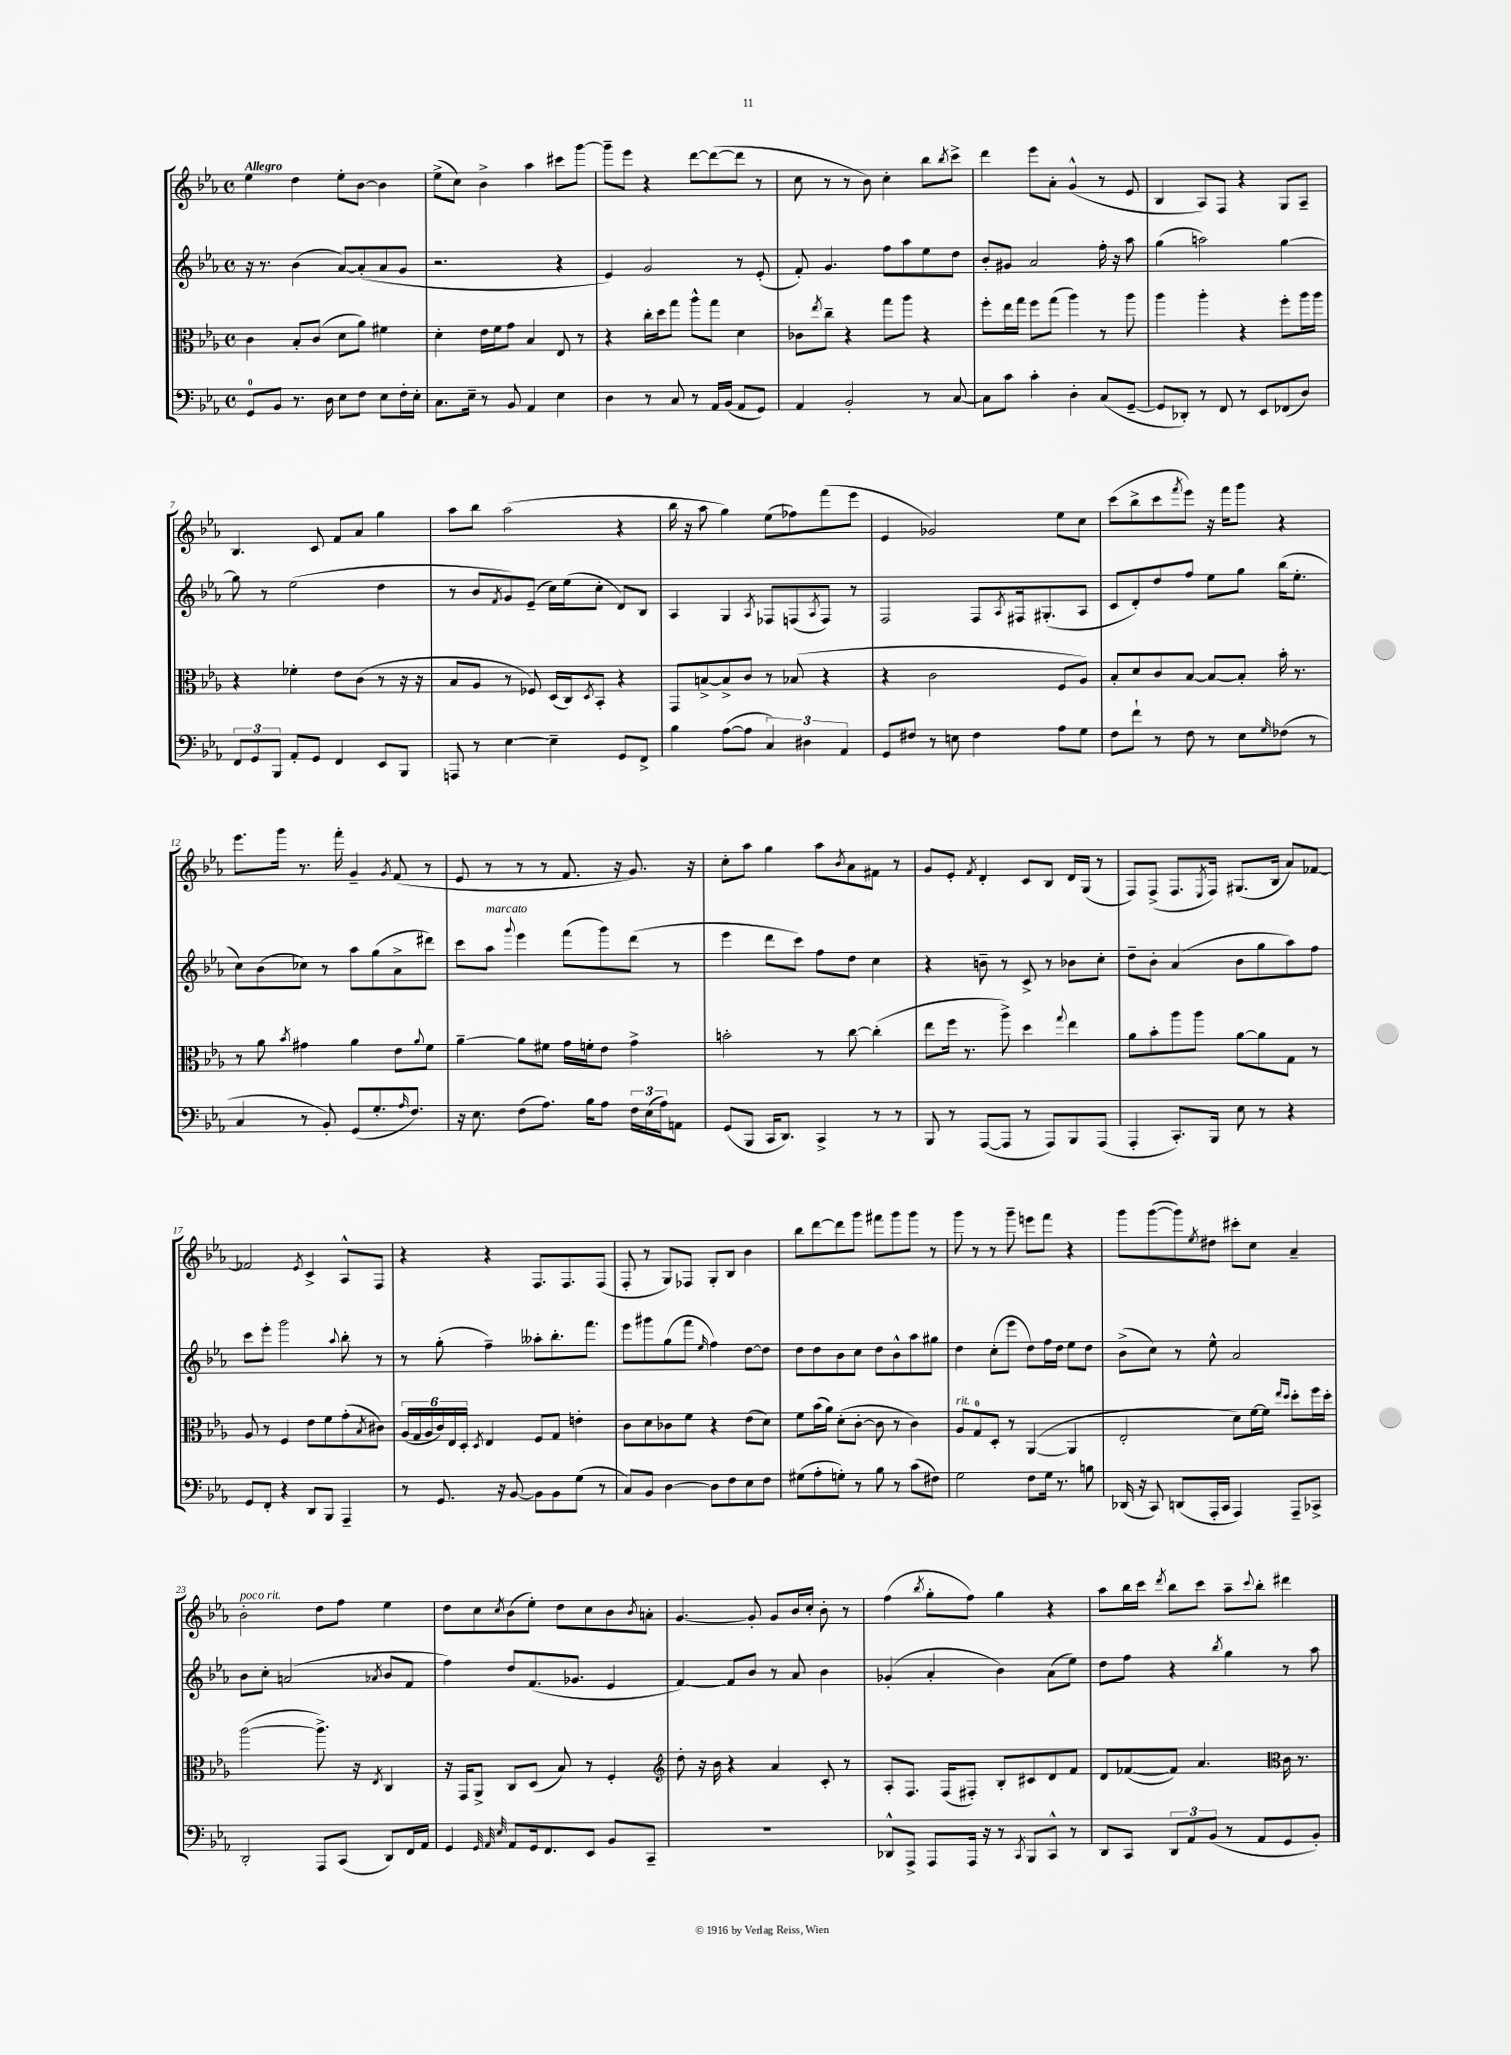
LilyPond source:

<<
\new StaffGroup <<
\new Staff = "s0" {
    \clef treble \key ees \major \defaultTimeSignature \time 4/4 \tempo "Allegro"
    ees''4 d''4 ees''8-. bes'8~ bes'4 |
    ees''8->( c''8) bes'4-> aes''4 cis'''8 g'''8~ |
    g'''8-- ees'''8 r4 d'''8~ d'''8~( d'''8 r8 |
    c''8 r8 r8 bes'8) c''4-. bes''8 \acciaccatura { bes''8 } c'''8-> |
    d'''4 ees'''8 aes'8-. g'4-^( r8 ees'8 |
    bes4 aes8) f8 r4 g8 aes8-- |
    bes4. c'8 f'8 aes'8 g''4 |
    aes''8 bes''8 aes''2( r4 |
    bes''16 r16 aes''8 g''4) ees''8( fes''8) f'''8( ees'''8 |
    ees'4 ges'2) ees''8 c''8 |
    c'''8( bes''8-> c'''8 \acciaccatura { f'''8 } ees'''8) r16 f'''16 g'''8 r4 |
    ees'''8. g'''16 r8. f'''16-. g'4-- \acciaccatura { g'8 } f'8( r8 |
    ees'8 r8 r8 r8 f'8. r16 g'8.) r16 |
    c''8-. aes''8 g''4 aes''8 \acciaccatura { bes'8 } aes'8 fis'8 r8 |
    g'8 ees'8-. \acciaccatura { f'8 } d'4-. c'8 bes8 d'16 g16( r8 |
    f8) f8->( f8. \acciaccatura { ees8 } f16) gis8.( bes16 aes'8) fes'8~ |
    fes'2 \acciaccatura { ees'8 } c'4-> aes8-^ f8 |
    r4 r4 f8. f8. f8( |
    f8-. r8 g8) fes8 g8-. bes8 bes'4 |
    bes''8 d'''8~ d'''8 g'''8 fis'''8 g'''8 g'''8 r8 |
    g'''8 r8 r8 g'''8-- e'''8 f'''8 r4 |
    g'''8 g'''8~( g'''8) \acciaccatura { ees''8 } dis''8 cis'''8-. c''8 aes'4-- |
    bes'2-.^\markup { \italic "poco rit." } d''8 f''8 ees''4 |
    d''8 c''8 \acciaccatura { c''8 } bes'8( ees''8-.) d''8 c''8 bes'8 \acciaccatura { bes'8 } a'8-. |
    g'4.~ g'8-. g'8 bes'16 c''16-. bes'8-. r8 |
    f''4( \acciaccatura { bes''8 } g''8-. f''8) g''4 r4 |
    aes''8 bes''16 c'''16 \acciaccatura { d'''8 } bes''8 c'''8 aes''8-- \appoggiatura { c'''8 } bes''8-. dis'''4 \bar "|." |
}
\new Staff = "s1" {
    \clef treble \key ees \major \defaultTimeSignature \time 4/4
    r16 r8. bes'4( aes'8~) aes'8-.( aes'8 g'8 |
    r2. r4 |
    ees'4) g'2 r8 ees'8-.( |
    f'8-.) g'4. f''8 aes''8 ees''8 d''8 |
    bes'8-. gis'8 aes'2 f''16-. r16 aes''8 |
    g''4( a''2) g''4~ |
    g''8 r8 ees''2( d''4 |
    r8 bes'8 \acciaccatura { f'8 } g'8) ees'8--( c''16) ees''16( c''8-. d'8) bes8 |
    aes4 g4 \acciaccatura { aes8 } fes8 f8( \acciaccatura { aes8 } f8) r8 |
    f2 f8 \acciaccatura { aes8 } fis16 gis8.-.( aes8 |
    c'8 d'8-.) d''8 f''8 ees''8 g''8 bes''16( ees''8.-. |
    c''8) bes'8( ces''8) r8 aes''8 g''8( aes'8-> dis'''8) |
    c'''8 aes''8^\markup { \italic "marcato" } \appoggiatura { g'''8 } ees'''4 f'''8( g'''8) d'''8( r8 |
    ees'''4 d'''8 c'''8) f''8 d''8 c''4 |
    r4 b'8-- r8 c'8-> r8 bes'8 c''8-. |
    d''8-- bes'8-. aes'4( bes'8 g''8 aes''8) f''8 |
    c'''8 ees'''8-. g'''2 \appoggiatura { aes''8 } bes''8-. r8 |
    r8 g''8-.( f''4--) aeses''8-. bes''8.-. f'''8. |
    ees'''8 gis'''8 g''8( f'''8 \grace { ees''16 } f''4) d''8~ d''8 |
    d''8 d''8 bes'8 c''8 d''8 bes'8-^ aes''8 gis''8 |
    d''4 c''8-.( ees'''8 d''8) f''16 d''16 ees''8 d''8 |
    bes'8->( c''8) r8 ees''8-^ aes'2 |
    bes'8 c''8-. a'2( \acciaccatura { aes'8 } bes'8 f'8 |
    f''4) d''8 f'8.( ges'8. ees'4 |
    f'4~) f'8 bes'8 r8 aes'8 bes'4 |
    ges'4-.( aes'4-. bes'4) aes'8( ees''8) |
    d''8 f''8 r4 \acciaccatura { bes''8 } g''4 r8 aes''8 \bar "|." |
}
\new Staff = "s2" {
    \clef alto \key ees \major \defaultTimeSignature \time 4/4
    c'4 bes8-. c'8( d'8 aes'8) fis'4 |
    d'4-. ees'16 f'16 g'8 bes4 ees8 r8 |
    r4 c''16-. d''16 g''8 aes''8-^ g''8 d'4 |
    ces'8 \acciaccatura { ees''8 } c''8-- r4 g''8 aes''8 r4 |
    f''8-. ees''16 g''16 f''8 g''8( aes''4) r8 aes''8 |
    aes''4 aes''4-. r4 f''8-. aes''16 aes''16 |
    r4 fes'4-. ees'8 c'8( r8 r16 r16 |
    bes8 aes8 r8 fes8) d16( c16) \acciaccatura { d8 } bes,8-. r4 |
    g,8 b8~-> b8-> c'8 r8 bes8( r4 |
    r4 c'2 f8 aes8) |
    bes8-. d'8 c'8 bes8~ bes8~ bes8-. bes'16-. r8. |
    r8 aes'8 \acciaccatura { bes'8 } gis'4 aes'4 ees'8 \appoggiatura { aes'8 } f'8 |
    aes'4~-- aes'8 fis'8 g'16 f'16-. ees'8 g'4-> |
    b'2-. r8 c''8~ c''4-.( |
    ees''8 f''16 r8. aes''8->) d''4 \appoggiatura { g''8 } ees''4 |
    aes'8 bes'8-. aes''8 aes''8 aes'8~ aes'8 g8 r8 |
    aes8 r8 f4 ees'8 f'8 g'8-.( \acciaccatura { bes8 } cis'8) |
    \tuplet 6/4 { aes16( g16 aes16 c'16) ees16 d16-. } \acciaccatura { d8 } ees4 f8 g8 e'4-. |
    c'8 d'8 ces'8 f'8 r4 ees'8( d'8) |
    f'8 bes'16( aes'16) d'8-.( c'8~-. c'8 r8 c'4) |
    aes8^\markup { \italic "rit." } g8-0 d8-. r8 aes,4~( aes,4 |
    ees2-. d'8) f'16~ f'16 \grace { ees''16 d''16 } d''8-. f''16 d''16-. |
    aes''2~( aes''8.->) r16 \acciaccatura { ees8 } c4 |
    r16 g,16 aes,8-> c8 d8( bes8) r8 f4-. |
    \clef treble d''8-. r16 bes'16 r4 aes'4 c'8-. r8 |
    aes8-. f8. f16( fis8-.) bes8-. cis'8 d'8 f'8 |
    d'8 fes'8~( fes'8) aes'4. \clef alto c'16 r8. \bar "|." |
}
\new Staff = "s3" {
    \clef bass \key ees \major \defaultTimeSignature \time 4/4
    g,8-0 bes,8 r8. d16 ees8 f8 ees8 f16-. ees16-. |
    c8. ees16-- r8 bes,8 aes,4 ees4 |
    d4 r8 c8 r8 aes,16 bes,16( aes,8 g,8) |
    aes,4 bes,2-. r8 c8~ |
    c8 c'8 c'4-. d4-. c8( g,8~-- |
    g,8 des,8-.) r8 f,8 r8 ees,8 fes,8( d8) |
    \tuplet 3/2 { f,8 g,8 bes,,8 } aes,8-. g,8 f,4 ees,8 bes,,8 |
    a,,8 r8 ees4~ ees4-- g,8 f,8-> |
    bes4 aes8~( aes8 \tuplet 3/2 { c4) dis4 aes,4 } |
    g,8 fis8 r8 e8 fis4 aes8 g8 |
    f8 f'8-! r8 f8 r8 ees8 \grace { g16 } fes8( r8 |
    c4 r8 bes,8-.) g,8( g8.-. \grace { aes16 } f8.) |
    r16 ees8. f8( aes8.) bes16 aes8 \tuplet 3/2 { f16 ees16( aes16) } a,8 |
    g,8( bes,,8 c,16 d,8.) c,4-> r8 r8 |
    bes,,8 r8 aes,,8~( aes,,8 r8 aes,,8) bes,,8 aes,,8( |
    aes,,4-. c,8.-.) bes,,16 ees8 r8 r4 |
    g,8 f,8-. r4 d,8 bes,,8 aes,,4-- |
    r8 g,8. r16 bes,8~ bes,8 bes,8 g8( r8 |
    c8) bes,8 d4~ d8 f8 ees8 f8 |
    gis8( aes8-. g8-.) r8 bes8 r8 c'8( fis8) |
    g2 f8 g16 r8. b8 |
    des,16( r16 c,8) d,8( aes,,16-. c,16 aes,,4) aes,,8-- ces,8-> |
    d,2-. aes,,8 c,8( d,8) f,16 aes,16 |
    g,4 \grace { g,32 aes,32 ees32 } aes,8 g,16 f,8. ees,8 bes,8 c,8-- |
    R1 |
    des,8-^ aes,,8-> aes,,8 aes,,16 r16 r8 \acciaccatura { c,8 } bes,,8 c,8-^ r8 |
    d,8 c,8 \tuplet 3/2 { d,8 aes,8 bes,8( } r8 aes,8 g,8 bes,8-.) \bar "|." |
}
>>
>>
